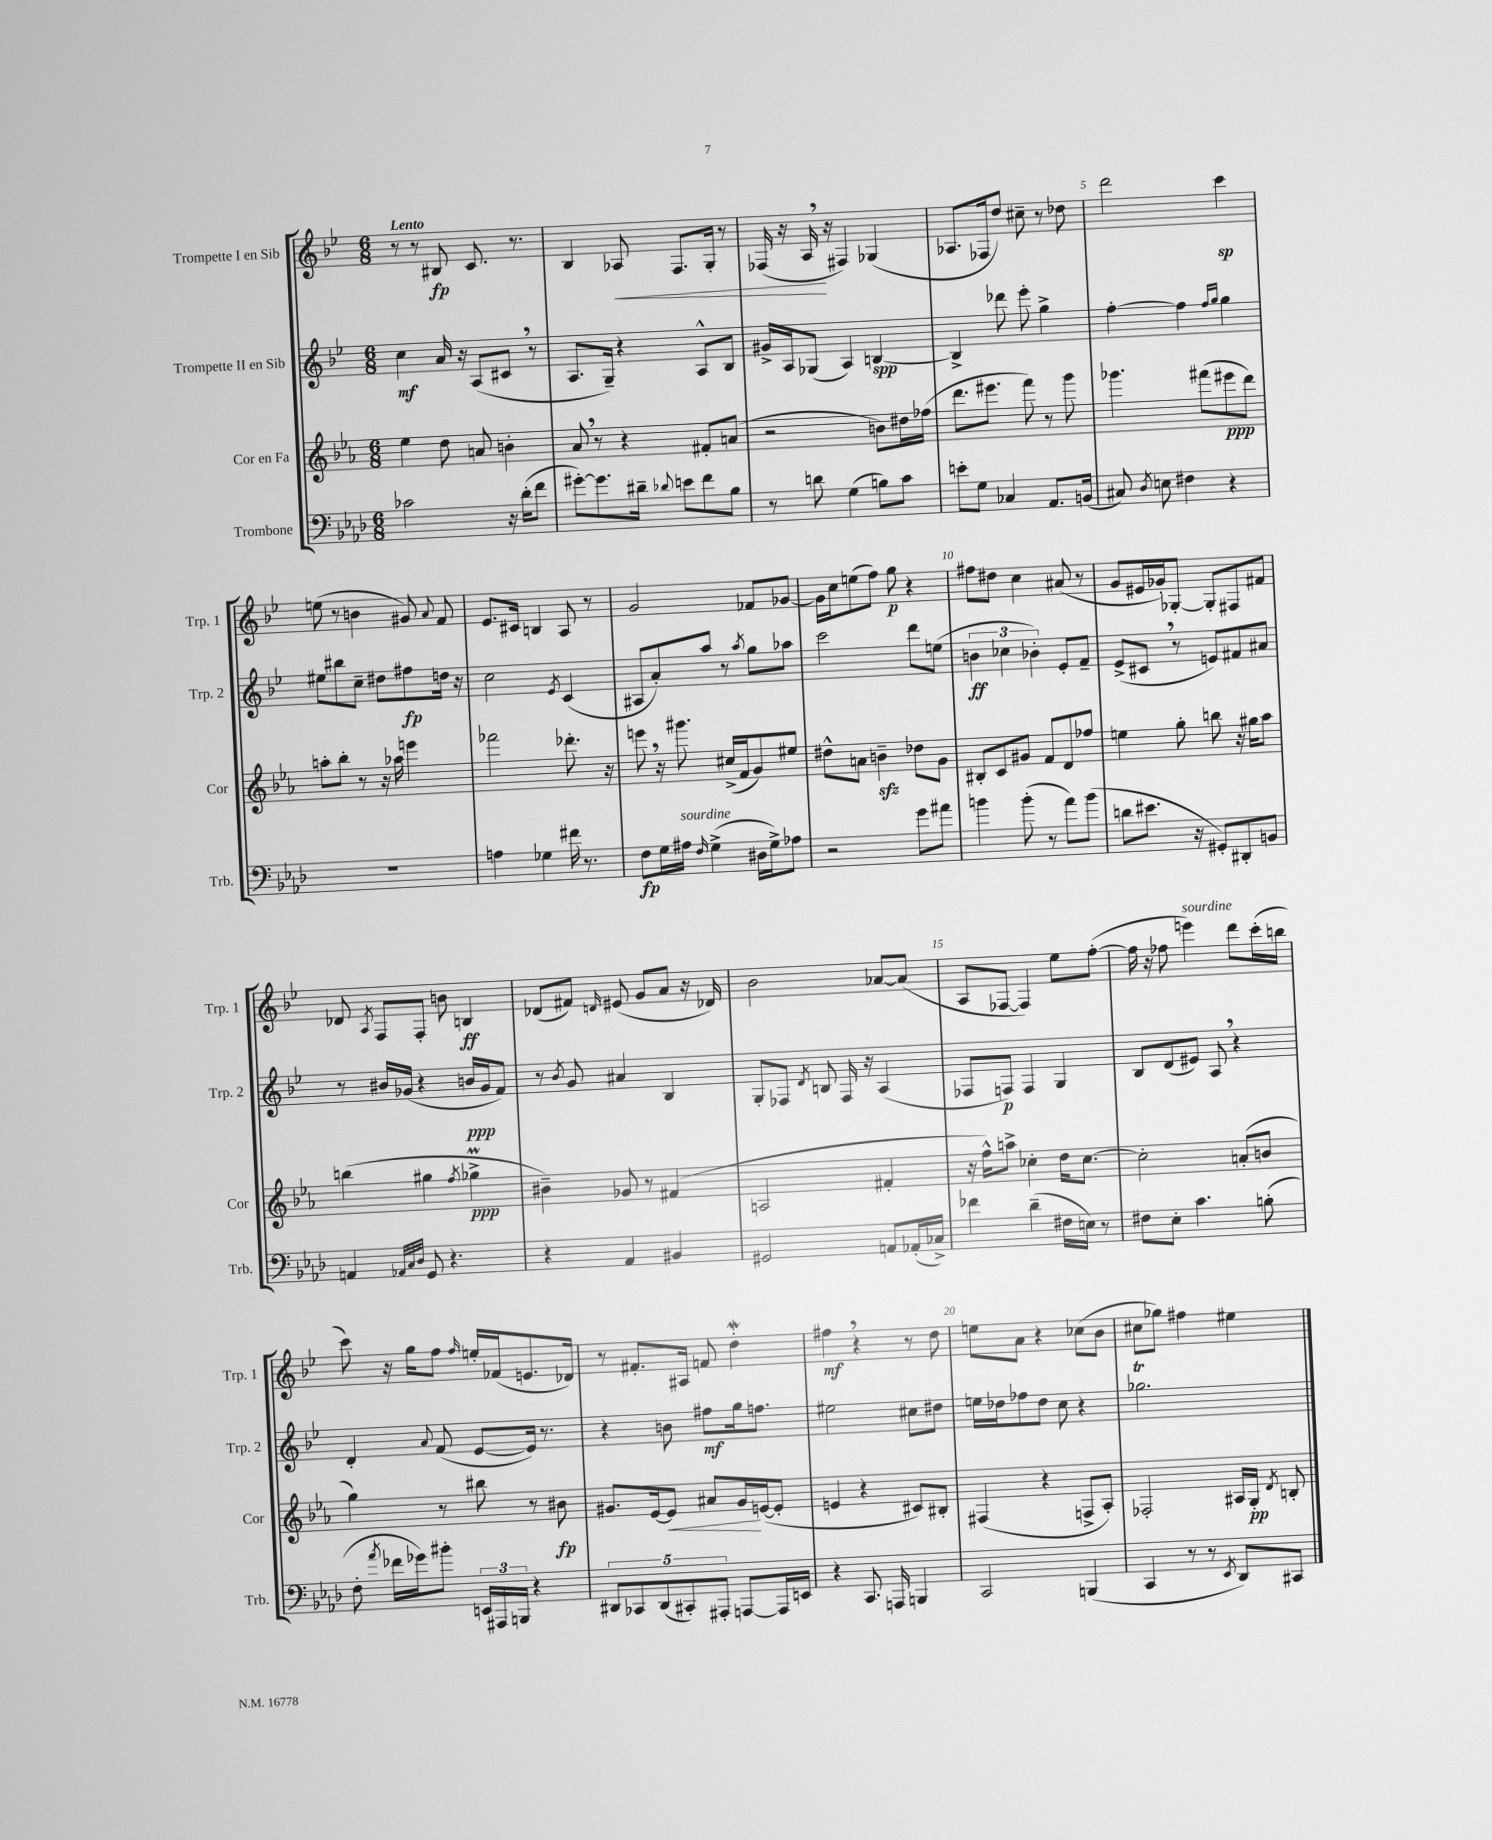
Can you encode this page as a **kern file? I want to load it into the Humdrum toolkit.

**kern	**kern	**kern	**kern
*staff4	*staff3	*staff2	*staff1
*clefF4	*clefG2	*clefG2	*clefG2
*k[b-e-a-d-]	*k[b-e-a-]	*k[b-e-]	*k[b-e-]
*M6/8	*M6/8	*M6/8	*M6/8
2c-	4ee-	4cc	8r
.	.	.	8r
.	8dd	16a	8B#
.	.	16r	.
.	8a	(8A	8.c
16r	4b'	8c#	.
(16d-'	.	.	8.r
8f	.	8r	.
=	=	=	=
[8g#')	8a-	8.A	4B-
8.g#]	8r	.	.
.	.	16G~)	.
.	4r	4r	8A-
16d#~	.	.	.
8qqd-	.	.	.
8e	.	.	8.F
8f	8f#'	8A^^	.
.	.	.	16G'
8B-	(8a	8B-	8r
=	=	=	=
8r	2r	16g#^	(16F-
.	.	16A	16r
8d	.	(8G-	16A
.	.	.	16r
(4G	.	4A)	4F#)
8B)	8b)	[4B	(4G-
8c	16dd#	.	.
.	(16ff-	.	.
=	=	=	=
8e'	8.ddd	4B^]	8.A-
8G	.	.	.
.	8.eee#	.	16F-
4C-	.	8ddd-	8dd)
.	8fff)	8eee-'	8cc#~
8.AA-	8r	4gg^	8r
.	8ggg	.	8dd-
(16BB	.	.	.
=	=	=	=
8C#)	4.ggg-	[4ff'	2ddd
8qD-	.	.	.
8E	.	.	.
4F#	.	4ff]	.
.	(8fff#	.	.
.	.	16qqff	.
.	.	16qqgg	.
4r	8eee#	4gg	4ccc
.	8ddd)	.	.
=	=	=	=
2.r	8aa'	8ee#	(8ee
.	8bb-'	8bb#	8r
.	8r	8cc~	4b
.	16r	8dd#	.
.	16aa-	.	.
.	4eee	8ff#	8g#)
.	.	.	8qqa
.	.	16dd	8f
.	.	16r	.
=	=	=	=
4A	2fff-	2cc	8.e-
.	.	.	16c#
4G-	.	.	4B
.	.	8qe-	.
16f#	8.ddd-'	(4c	8A
8.r	.	.	.
.	.	.	8r
.	16r	.	.
=	=	=	=
8F	8eee	8A#	2g
16G	16r	8a')	.
16A#	8.ggg#	.	.
16qqF	.	.	.
(4G^	.	8aa	.
.	(16cc#^	8r	.
.	16f	.	.
.	.	8qaa	.
16D#	8g)	8gg	8f-
16G^)	.	.	.
8A-	8ee#	8aa-	[8g-
=	=	=	=
2r	8dd#^^	2ccc	16g-]
.	.	.	16cc
.	8a	.	(8ee
.	4b~	.	8ff)
.	.	.	8gg
8g	8dd-	8ddd	4r
8a#	8g	(8ee	.
=	=	=	=
4b	8B#'	6b	8ff#
.	8c	.	8dd#
.	.	6cc-	.
(8b'	8g#	.	4cc
.	.	6b-')	.
8r	8f	.	.
8a-)	8d	8e-'	(8a#
(8b	8ff-	8f~	8r
=	=	=	=
8d	4ee	(8e-^	8g
8.e#	.	8c#	16e#
.	.	.	16g-')
.	8gg'	8r	[8G-'
16r	.	.	.
8GG#')	8bb	8e)	8G-']
8DD#'	16r	8f#	8F#
.	16gg#	.	.
8BB	8aa-	8a#	8f#
=	=	=	=
4AA	(4bb	8r	8d-
.	.	.	8qA
.	.	16b#	8F
.	.	(16g-	.
32qqAA-	.	.	.
32qqC	.	.	.
32qqD-	.	.	.
8GG	4gg#	4r	8F'
4.r	.	.	8b
.	8qff	.	.
.	4gg-^	16b	4B
.	.	16g-	.
.	.	8f)	.
=	=	=	=
4r	4b#~)	8r	(8d-
.	.	8qb-	.
.	.	8g	8f#)
.	.	.	16qqd
4AA-	8g-	4a#	(8e#
.	8r	.	8g
4BB#	(4f#	4B-	8a
.	.	.	16r
.	.	.	16d-)
=	=	=	=
2GG#	2A	8G'	2b-
.	.	8F-	.
.	.	8qd	.
.	.	8B	.
.	.	16F-	.
.	.	16r	.
8AA	4f#'	(4A	[8a-
(16AA-'	.	.	(8a-]
16C-^)	.	.	.
=	=	=	=
4f-	16r	8F-	8A
.	16ff^^)	.	.
.	8aa^	8F)	[8F-
(4d-~	4cc-'	4F	4F-])
16F#	16dd	4G	8ee-
16E)	[8.cc-	.	.
8r	.	.	([8ff'
=	=	=	=
8F#	2cc-']	8B-	16ff]
.	.	.	16r
8E-'	.	(8d	8ff-
4.c	.	8e#)	4eee)
.	.	8A	.
.	(8a'	4r	8ddd
(8B'	8b	.	(16ccc'
.	.	.	16bb
=	=	=	=
8F'	4gg)	4d'	8ccc)
8qa-	.	.	.
16f-	.	.	16r
16g-)	.	.	16gg
.	.	8qqa	.
8b#'	8r	(8f	8ff
.	.	.	16qqff
24EE	8bb#	[8e-	16ee'
24AAA#	.	.	.
.	.	.	(16f-
24BBB	.	.	.
4r	8r	16e-])	8.e
.	.	8.r	.
.	8b#	.	.
.	.	.	16d-)
=	=	=	=
10DD#	8.g#	4r	8r
10CC-	.	.	.
.	.	.	8.f#'
.	[16e-	.	.
(10DD#	.	.	.
.	8e-]	8b	.
10CC#')	.	.	.
.	.	.	16A#
.	8a#	8ff#	8f
10AAA#'	.	.	.
[8AAA	16g#	16gg	4dd'
.	([16e	8.ff	.
16AAA]	8e']	.	.
16EE	.	.	.
=	=	=	=
4r	4e	2ee#	4ff#
8.CC	4r	.	4r
16AAA	.	.	.
4BBB	8c#)	8cc#	8r
.	8B#'	8dd#	8dd
=	=	=	=
2CC	(4F#	16ee	8ee
.	.	16dd-	.
.	.	8ff-	8a
.	4r	8dd-	4r
.	.	8cc	.
(4BBB	8F^	4r	(8cc-
.	8A-')	.	8b-
=	=	=	=
4CC	2F-'	2.gg-	8cc#
.	.	.	8gg-)
8r	.	.	4ff#
8r	.	.	.
8qEE-	.	.	.
8DD-)	16A#	.	4ee#
.	16G'	.	.
.	8qd	.	.
8CC#	8B'	.	.
==	==	==	==
*-	*-	*-	*-
